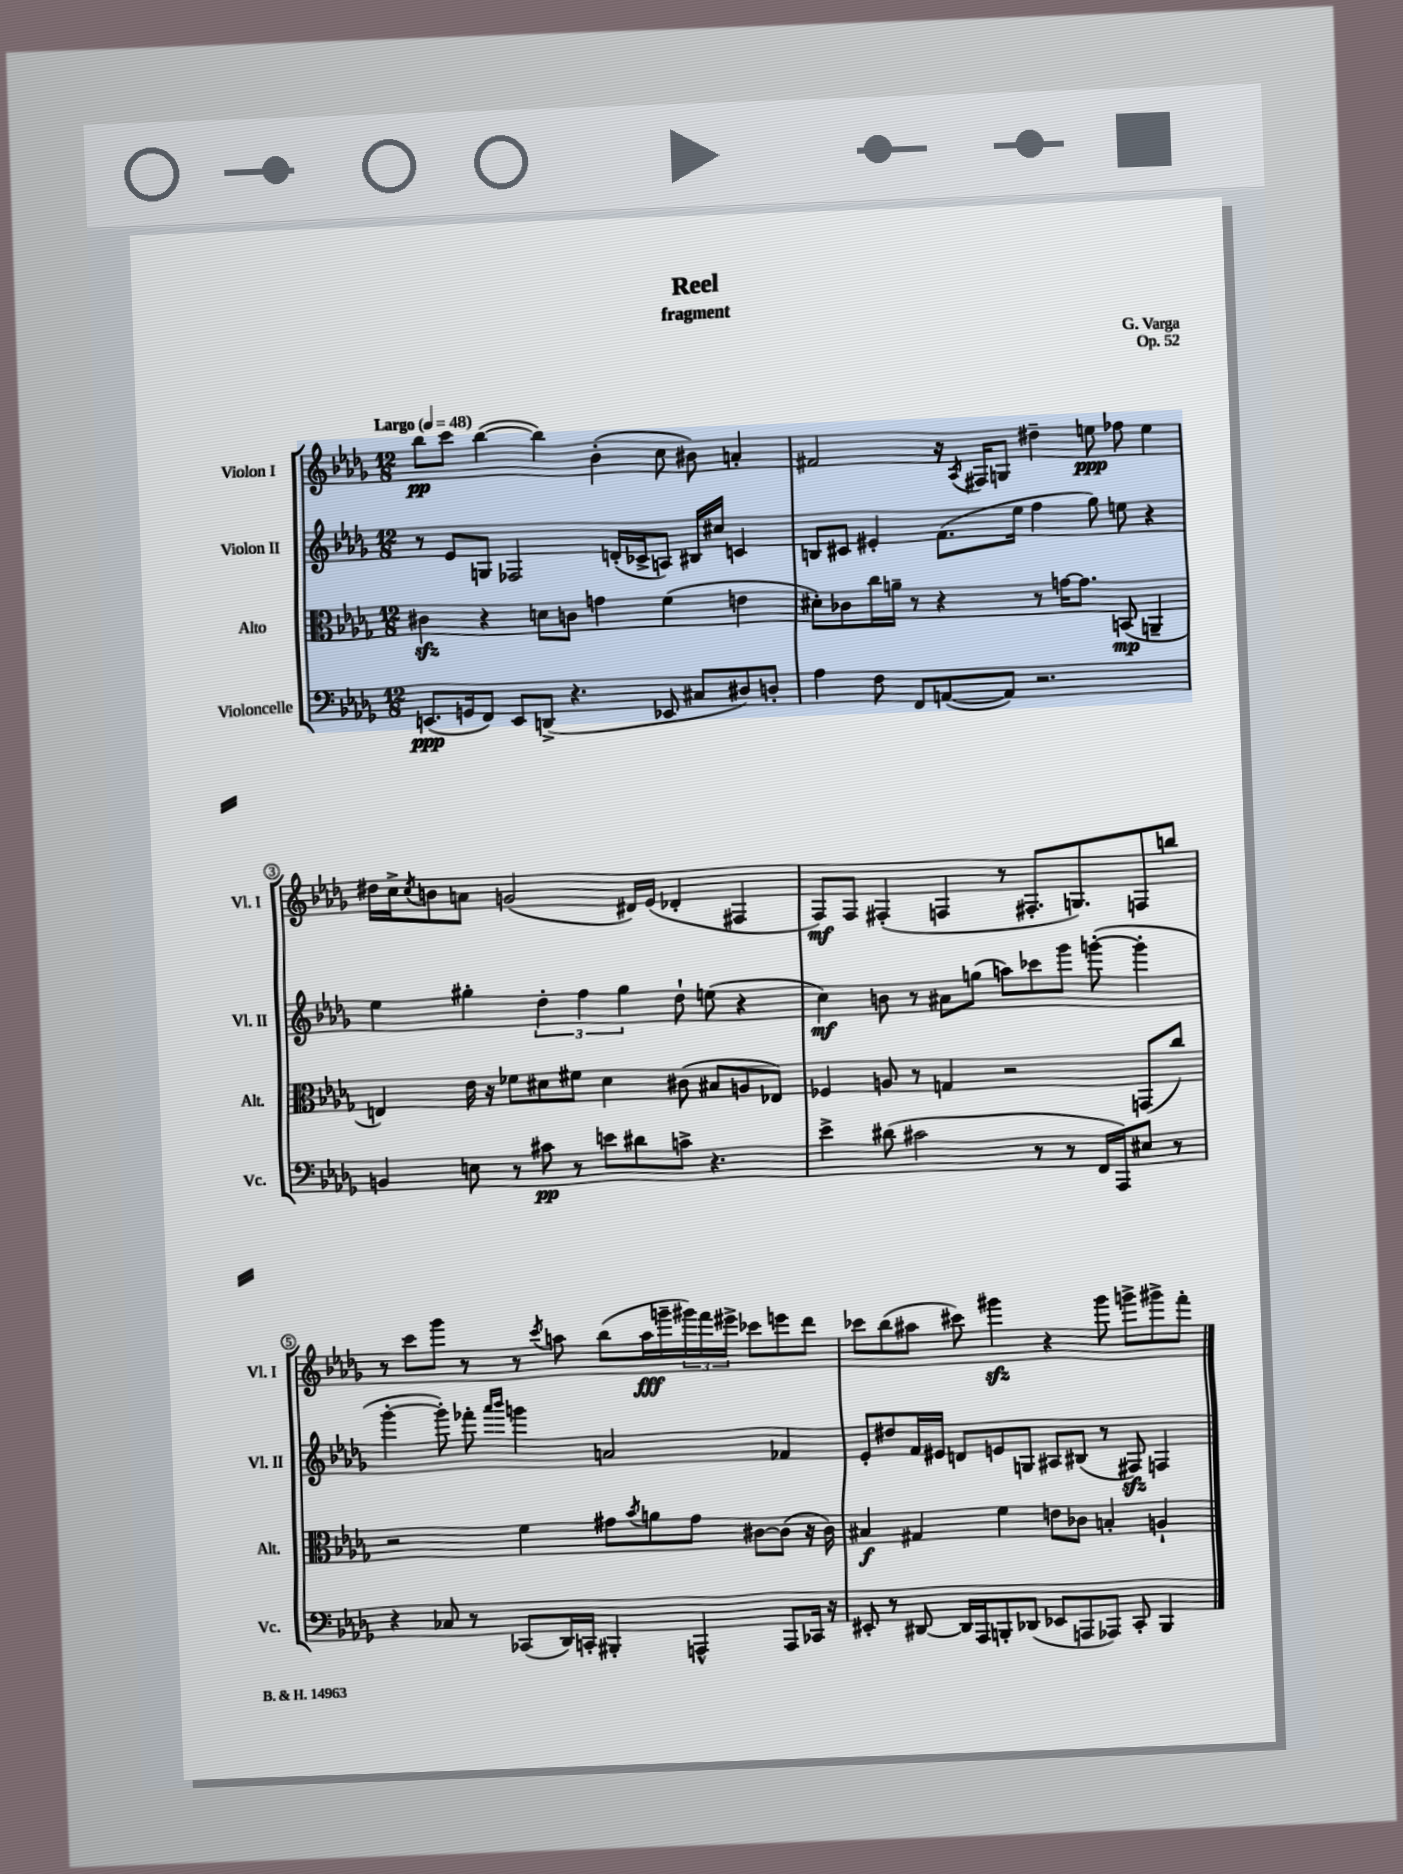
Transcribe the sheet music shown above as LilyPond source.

\header { title = "Reel" composer = "G. Varga" subtitle = "fragment" opus = "Op. 52" }
<<
\new StaffGroup <<
\new Staff = "s0" \with { instrumentName = "Violon I" shortInstrumentName = "Vl. I" } {
    \clef treble \key des \major \numericTimeSignature \time 12/8 \tempo "Largo" 4 = 48
    bes''8\pp c'''8 bes''4~( bes''4) bes'4-.( c''8 bis'8) a'4-. |
    fis'2 r16 \acciaccatura { aes8 } fis16 g8 dis''4-- e''8\ppp fes''8 e''4 |
    dis''16 c''16-> \acciaccatura { c''8 } b'8 a'8 g'2( dis'16) ees'16( des'4-. fis4 |
    f8\mf) f8 fis4-.( f4 r8 fis8.-. g8.) f8 b''8 |
    r8 c'''8 ges'''8 r8 r8 \acciaccatura { c'''8 } a''8 bes''8( a''16\fff g'''16-- \tuplet 3/2 { gis'''16) f'''16 eis'''16-> } ces'''8 e'''8 des'''8 |
    ces'''8 bes''8( ais''8 cis'''8) gis'''4\sfz r4 gis'''8 g'''8-> gis'''8-> f'''8-. \bar "|." |
}
\new Staff = "s1" \with { instrumentName = "Violon II" shortInstrumentName = "Vl. II" } {
    \clef treble \key des \major \numericTimeSignature \time 12/8
    r8 ees'8 g8 fes2 d'16-.( ces'16-> a8) bis16 cis''16 c'4 |
    b8 cis'8 eis'4-. f'8.( ees''16 f''4 ges''8) e''8 r4 |
    ees''4 gis''4-. \tuplet 3/2 { des''4-. f''4 gis''4 } des''8-! e''8( r4 |
    c''4\mf) b'8 r8 ais'8 g''8( a''8) ces'''8 ges'''8 g'''8~-.( g'''4-. |
    ges'''4~-. ges'''8-.) fes'''8-. \grace { aes'''16 bes'''16 } g'''4 a'2 fes'4 |
    ees'8-. dis''8 f'16 eis'16 d'8 e'8 g8 ais8 bis8( r8 fis8\sfz) f4 \bar "|." |
}
\new Staff = "s2" \with { instrumentName = "Alto" shortInstrumentName = "Alt." } {
    \clef alto \key des \major \numericTimeSignature \time 12/8
    cis'4\sfz r4 d'8 c'8 g'4 f'4( e'4 |
    dis'8-.) ces'8 c''16 a'16-- r8 r4 r8 g'16~ g'8. b,8\mp( a,4-- |
    e4) ees'16 r16 fes'8 dis'8 fis'8 dis'4 cis'8( bis8 a8 ees8) |
    fes4 a8 r8 g4 r2 g,8( c''8) |
    r2 f'4 gis'8 \acciaccatura { bes'8 } a'8 gis'8 cis'8~ cis'8( r16 cis'16) |
    bis4\f gis4 f'4 e'8 ces'8 b4-. a4-! \bar "|." |
}
\new Staff = "s3" \with { instrumentName = "Violoncelle" shortInstrumentName = "Vc." } {
    \clef bass \key des \major \numericTimeSignature \time 12/8
    e,8.\ppp( g,16 f,8) e,8 d,8->( r4. ees,8 cis8 dis8) d8-. |
    aes4 f8 f,8 a,8~( a,8) r2. |
    b,4 e8 r8 cis'8\pp r8 e'8 dis'8 c'8-> r4. |
    ees'4-> dis'8( cis'2 r8 r8 f,16 aes,,16) eis8 r8 |
    r4 ces8 r8 ces,8( des,16) c,16-. bis,,4-. a,,4-^ a,,8 ces,16 r16 |
    eis,8-. r8 dis,8~ dis,16 aes,,16 b,,8-. des,8( ees,8 a,,8 aes,,8) c,8-. b,,4 \bar "|." |
}
>>
>>
\layout { \context { \Score \override BarNumber.stencil = #(make-stencil-circler 0.1 0.3 ly:text-interface::print) } }
